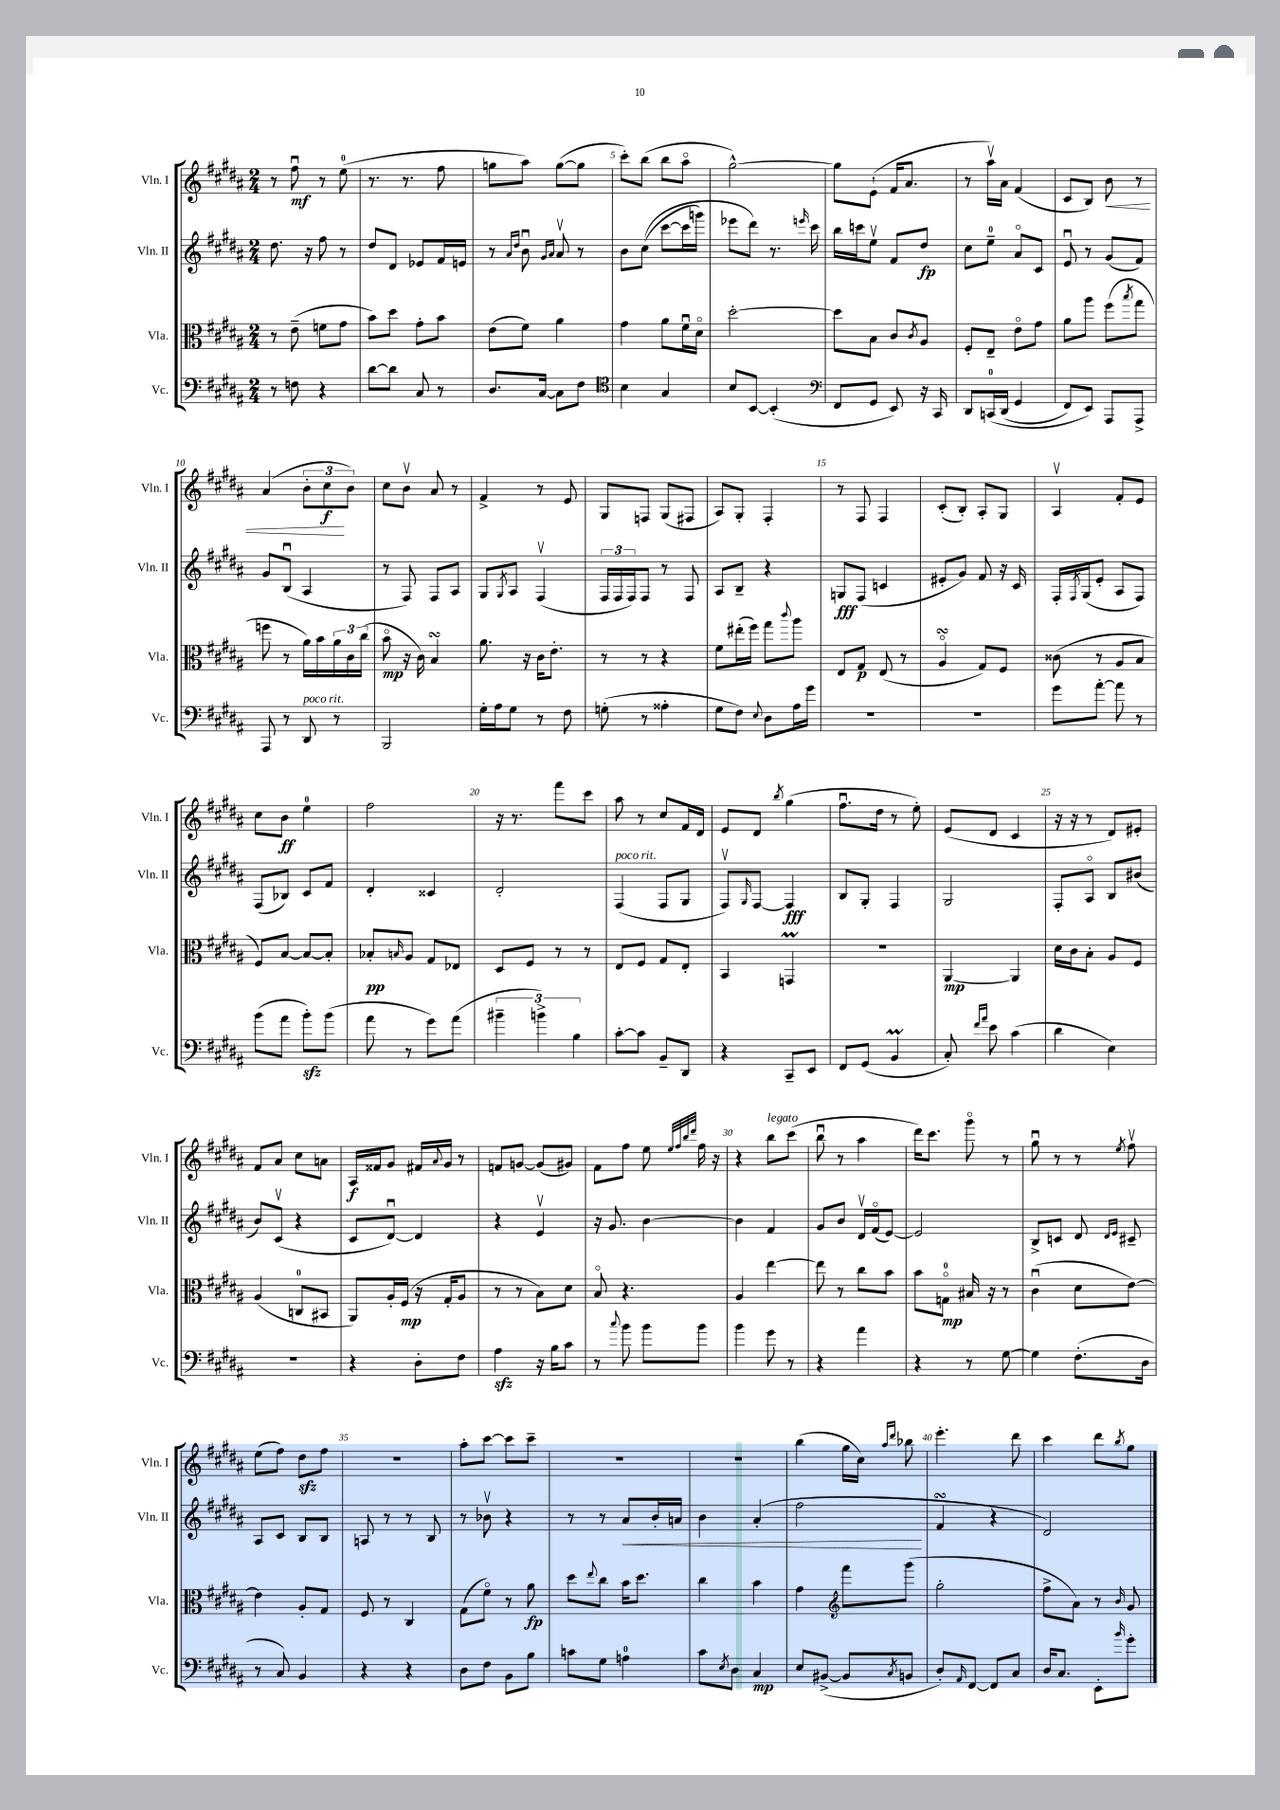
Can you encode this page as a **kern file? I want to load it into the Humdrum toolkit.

**kern	**kern	**kern	**kern
*staff4	*staff3	*staff2	*staff1
*clefF4	*clefC3	*clefG2	*clefG2
*k[f#c#g#d#a#]	*k[f#c#g#d#a#]	*k[f#c#g#d#a#]	*k[f#c#g#d#a#]
*M2/4	*M2/4	*M2/4	*M2/4
8r	8r	8.dd#	8r
8F	(8e~	.	8ff#u
.	.	16r	.
4r	8f	8ff#	8r
.	8g#	8r	(8ee
=	=	=	=
[8d#	8b)	8dd#	8.r
8d#]	8dd#	8d#	.
.	.	.	8.r
8C#	8g#'	8e-	.
8r	8b	16f#	8ff#
.	.	16e	.
=	=	=	=
8.D#	(8e	8r	8gg
.	.	16qqa#	.
.	.	16qqdd#	.
.	8f#)	8bu	8aa#)
[16C#	.	.	.
.	.	16qqg#	.
.	.	16qqa#	.
8C#]	4a#	8a#v	([8gg
8F#	.	8r	8gg]
=	=	=	=
*clefC4	*	*	*
4B	4g#	8b	8ccc#')
.	.	&((8cc#	(8bb
4G#	8a#	[8ccc#	8bb
.	16f#u	16ccc#]	8aa#o
.	16d#o	16ggg)	.
=	=	=	=
8B	[2dd#'	8eee-	[2gg#^^)
[8BB	.	8ddd#&)	.
(4BB']	.	8.r	.
.	.	16qqeee	.
.	.	16ccc#	.
=	=	=	=
*clefF4	*	*	*
8FF#	8dd#]	16bb	8gg#]
.	.	16ccc	.
8GG#	8B	8eev	(8e`
8EE)	8c#	8f#	16f#
.	.	.	8.a#
.	8qc#	.	.
16r	8A#	8dd#	.
16CC#	.	.	.
=	=	=	=
8DD#	8F#'	8cc#	8r
&(16CC	8E~	8ee~	16aa#v)
(16DD#	.	.	16a#
4GG#	8eo	8a#o	(4f#
.	8g#	8c#	.
=	=	=	=
8FF#)	8a#	8eu	8c#
8EE&)	8aa#	8r	8B)
8AAA#	(8ff#	(8g#	8b
.	8qbb	.	.
8AAA#^	8gg#	8f#)	8r
=	=	=	=
8AAA#	8ff	8g#	(4a#
8r	8r	(8Bu	.
8DD#	16a#)	4A#	12b'
.	16b	.	.
.	.	.	12cc#
8r	24a#	.	.
.	24c#	.	12b)
.	(24cc#	.	.
=	=	=	=
2BBB	8bo	8r	8cc#
.	16r	8F#)	8bv
.	16c#)	.	.
.	4B	8F#	8a#
.	.	8A#	8r
=	=	=	=
16G#'	8.a#	8G#	4f#^
16A#	.	.	.
.	.	8qG#	.
8G#	.	8A#	.
.	16r	.	.
8r	16c#	(4F#v	8r
.	8.e'	.	.
8F#	.	.	8e
=	=	=	=
(8G'	8r	24F#	8G#
.	.	24F#	.
.	.	24F#)	.
8r	8r	8F#	8F
4A##'	4r	8r	(8G#
.	.	8F#	8F#
=	=	=	=
8G#	8f#	8A#	8A#)
8F#)	(16ee#'	8B~	8G#'
.	16ff#)	.	.
8qqE	.	.	.
8D#	8gg#	4r	4F#'
.	8qqccc#	.	.
16A#	8aa#	.	.
16g#	.	.	.
=	=	=	=
2r	8E	8G	8r
.	8G#	(8F#	8F#
.	(8E	4c	4F#
.	8r	.	.
=	=	=	=
2r	4A#o	8e#'	(8c#'
.	.	8g#)	8B')
.	8G#)	8f#	8A#'
.	8F#	16r	8G#
.	.	16c#	.
=	=	=	=
8g#	(8c##	16F#'	4A#v
.	.	8qF#	.
.	.	(16G#	.
[8a#'	8r	8e'	.
8a#]	8A#	8A#	8f#'
8r	8B	8F#)	8e
=	=	=	=
(8b	8F#)	(8F#	8cc#
8a#	[8B	8B-)	8b
8b')	8B_	8c#	4ee
(8b	8B']	8f#	.
=	=	=	=
8a#	8B-'	4d#'	2ff#
.	16qqB	.	.
8r	8A#	.	.
8g#)	8G#	4c##	.
(8a#	8E-	.	.
=	=	=	=
6b#~	8D#	2d#'	16r
.	.	.	8.r
.	8F#	.	.
6b^)	.	.	.
.	8r	.	8fff#
6B	.	.	.
.	8r	.	8ccc#
=	=	=	=
[8c#'	8E	(4F#	8aa#
8c#]	8F#	.	8r
8BB~	8G#	8F#	8cc#
8DD#	8E'	8G#	16f#
.	.	.	16d#
=	=	=	=
4r	4BB	8F#v)	8e
.	.	16qqG#	.
.	.	[8F#	8d#
.	.	.	8qbb
8CC#~	4GG	4F#]	(4gg#
8EE	.	.	.
=	=	=	=
8FF#	2r	8B	8.ff#u
(8GG#	.	8G#'	.
.	.	.	16dd#
4BB	.	4F#	8r
.	.	.	8ee')
=	=	=	=
8C#')	[4AA#	2G#	(8e
16qqf#	.	.	.
16qqa#	.	.	.
8e	.	.	8d#
(4c#	4AA#]	.	4c#
=	=	=	=
4d#	16d#	8F#'	16r
.	16c#	.	16r
.	8B'	8A#o	8r
4E)	8A#	8B	8d#)
.	8F#	(8b#	8e#'
=	=	=	=
2r	(4A#	8b)	8f#
.	.	(8c#v	8a#
.	8C	4r	8cc#
.	8BB#	.	8a
=	=	=	=
4r	8AA#)	8c#	16A#
.	.	.	16f##
.	16A#'	[8d#u)	8g#
.	(16F#	.	.
8D#'	16r	4d#]	16f#
.	.	.	8qqa#
.	16G#'	.	16g#
8F#	8A#	.	8r
=	=	=	=
4A#	8r	4r	8f
.	8r	.	[8g
16r	8B)	4ev	(8g]
16B	.	.	.
8c#	8d#	.	8g#)
=	=	=	=
8r	8Bo	16r	8f#
.	.	8.g#	.
8qqcc#	.	.	.
8b	4.r	.	8ff#
8b	.	[4b	8ee
.	.	.	32qqee
.	.	.	32qqff#
.	.	.	32qqbb
.	.	.	32qqddd#
8b	.	.	16ff#
.	.	.	16r
=	=	=	=
4b	4A#	4b]	4r
8g#	[4ee	4f#	8bb
8r	.	.	(8ccc#
=	=	=	=
4r	8ee]	8g#	8bbu
.	8r	8b	8r
4a#	8cc#	16d#v	4aa#
.	.	(16f#o	.
.	8b	[8e)	.
=	=	=	=
4r	8b	2e]	16ddd#)
.	.	.	8.ccc#
.	8Go	.	.
8r	16B#	.	8ggg#o
.	16r	.	.
[8G#	8r	.	8r
=	=	=	=
4G#]	(4c#u	8B^	8gg#u
.	.	8c	8r
(8.F#'	8d#	8d#	8r
.	.	16qqd#	.
.	.	16qqe	8qee
.	[8e)	8c#~	8ff#v
16D#	.	.	.
=	=	=	=
8r	4e]	8A#	(8ee
8C#)	.	8c#	8ff#)
4BB	8A#'	8B	8dd#
.	8G#	8B	8ff#
=	=	=	=
4r	8F#	8A	2r
.	8r	8r	.
4r	4C#	8r	.
.	.	8B	.
=	=	=	=
8D#	(8G#	8r	8aa#'
8F#	8f#o)	8b-v	[8ccc#
8BB	8r	4r	8ccc#]
8B	8a#	.	8ccc#~
=	=	=	=
8c	8dd#	8r	2r
.	8qqee	.	.
8G#	8cc#	8r	.
4A	16b	8a#	.
.	8.dd#	.	.
.	.	16b'	.
.	.	16a	.
=	=	=	=
8c#	4cc#	4b	2r
8qE	.	.	.
8D#	.	.	.
4C#	4b	(4a#'	.
=	=	=	=
8E	4g#	2ff#	(4bb
([8BB#^	.	.	.
*	*clefG2	*	*
8BB#]	8fff#	.	16gg#
.	.	.	16cc#)
.	.	.	16qqaa#
8qC#	.	.	16qqddd#
8BB	(8ggg#	.	8bb-
=	=	=	=
8D#')	2gg#'	4f#	4.eee'
16qqAA#	.	.	.
[8FF#	.	.	.
8FF#]	.	4r	.
8C#	.	.	8ddd#
=	=	=	=
16D#	8ff#^	2d#)	4ccc#
8.C#	.	.	.
.	8a#)	.	.
8EE'	8r	.	8ddd#
16qqb	16qqb	.	8qbb
8g#'	8g#	.	8gg#
==	==	==	==
*-	*-	*-	*-
